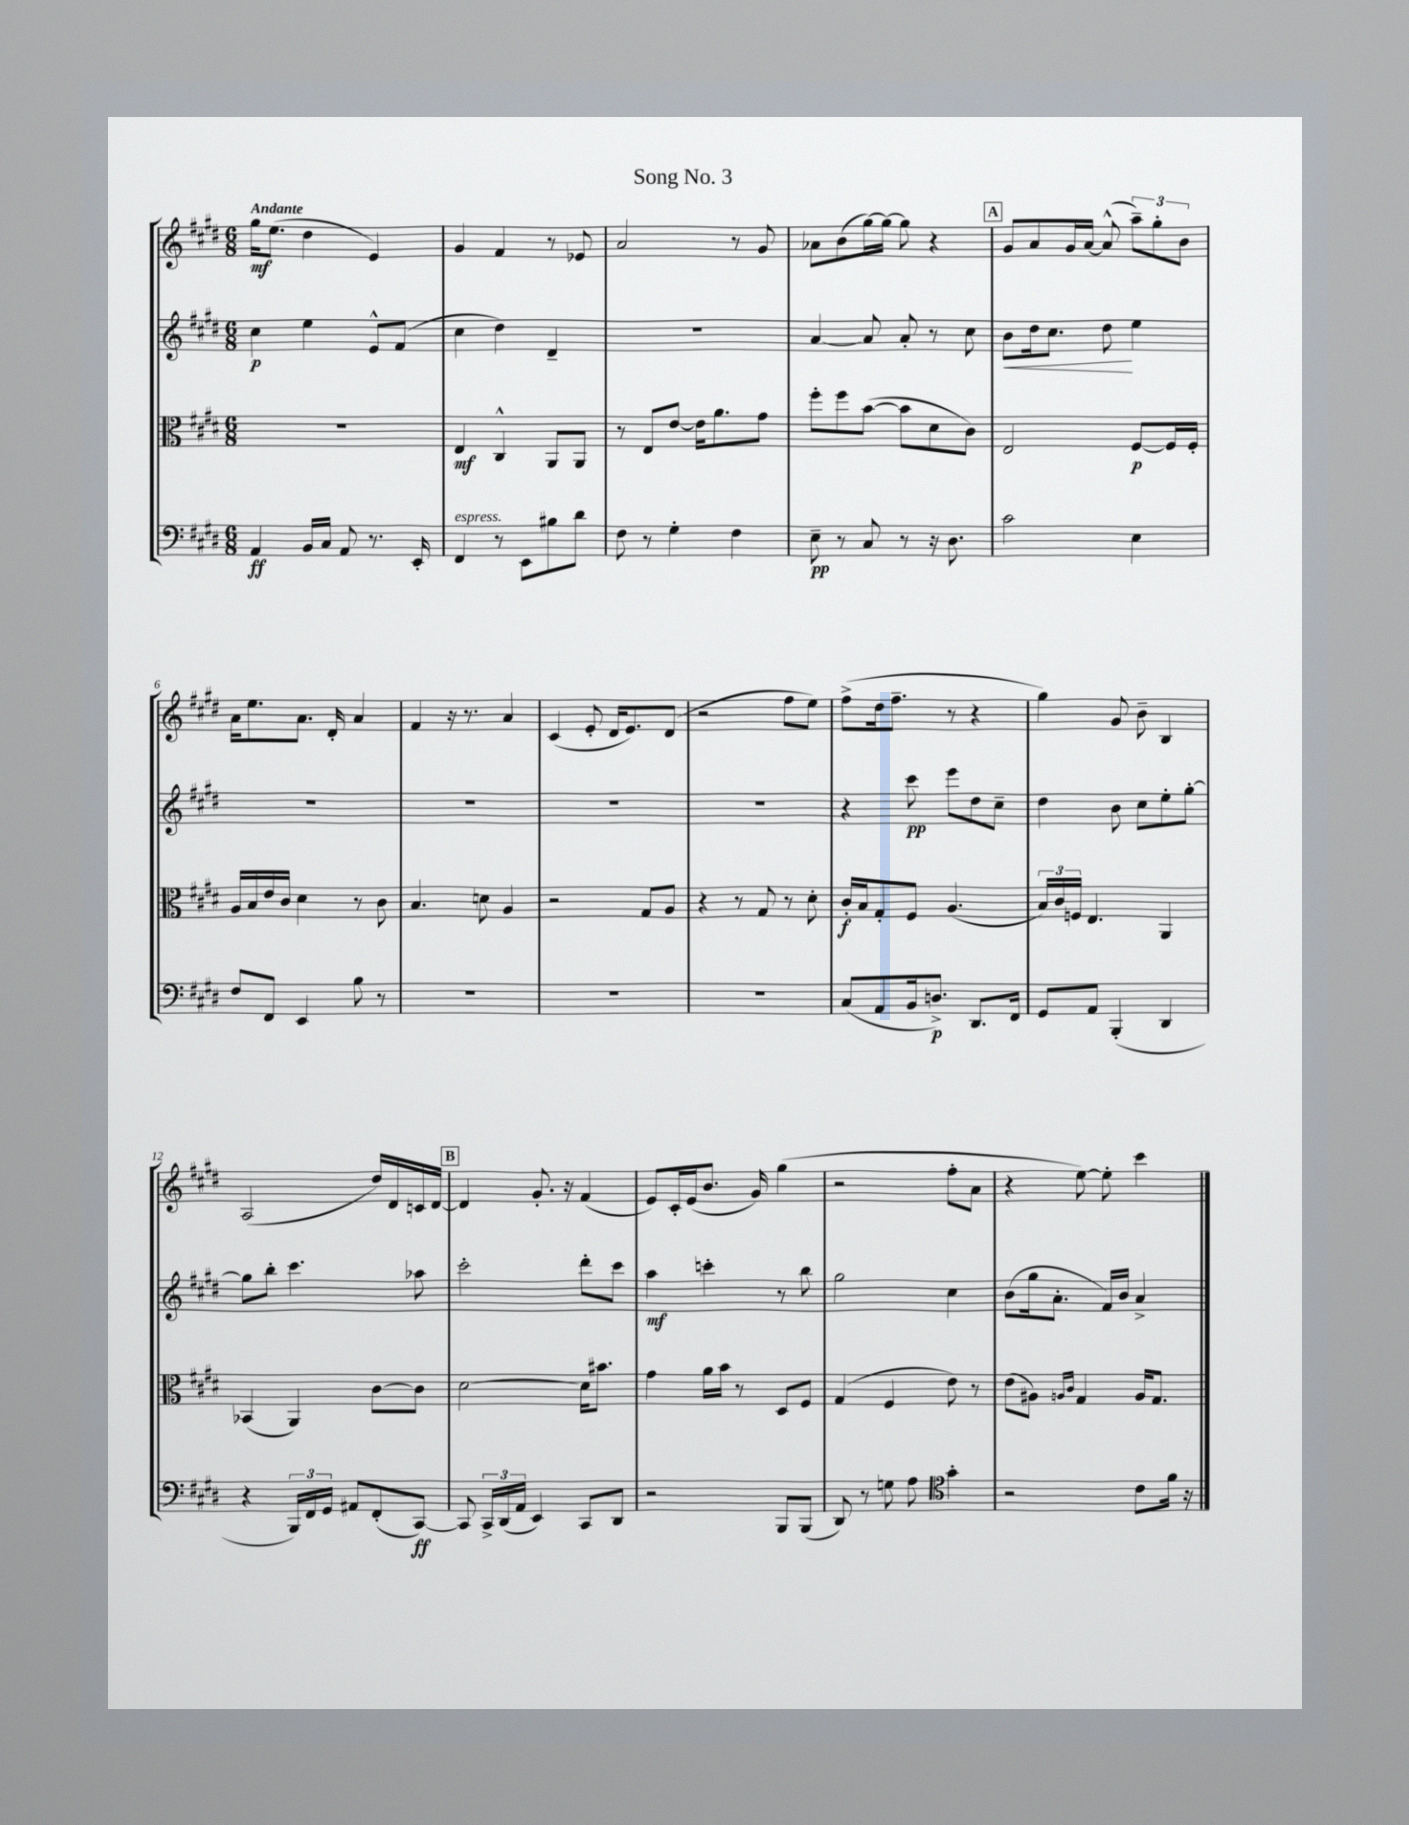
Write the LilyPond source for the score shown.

\header { title = "Song No. 3" }
<<
\new StaffGroup <<
\new Staff = "s0" {
    \clef treble \key e \major \numericTimeSignature \time 6/8 \tempo "Andante"
    \autoBeamOff gis''16[\mf e''8.]( dis''4 e'4) |
    gis'4 fis'4 r8 ees'8 |
    a'2 r8 gis'8 |
    aes'8[ b'8( gis''16~) gis''16]~ gis''8 r4 |
    \mark \markup { \box "A" } gis'8[ a'8 gis'16 a'16]~ a'8-^( \tuplet 3/2 { a''8[--) gis''8-. b'8] } |
    a'16[ e''8. a'8.] dis'16-. a'4 |
    fis'4 r16 r8. a'4 |
    cis'4( e'8-. dis'16[ e'8.) dis'8]( |
    r2 fis''8[ e''8]) |
    fis''8[->( dis''16 fis''8.]-- r8 r4 |
    gis''4) gis'8 b'8-- b4 |
    a2( dis''16[) dis'16 c'16 dis'16]~ |
    \mark \markup { \box "B" } dis'4 gis'8.-. r16 fis'4( |
    e'8[) cis'16-. e'16( b'8.] gis'16) gis''4( |
    r2 fis''8[-. a'8] |
    r4 e''8~) e''8-. cis'''4 \bar "|." |
}
\new Staff = "s1" {
    \clef treble \key e \major \numericTimeSignature \time 6/8
    \autoBeamOff cis''4\p e''4 e'8[-^ fis'8]( |
    cis''4 dis''4) dis'4-- |
    R2. |
    a'4~ a'8 a'8-. r8 cis''8 |
    \mark \markup { \box "A" } b'8[\< dis''16 cis''8.] dis''8\! e''4 |
    R2. |
    R2. |
    R2. |
    R2. |
    r4 cis'''8\pp e'''8[ dis''8 cis''8]-- |
    dis''4 b'8 cis''8[ e''8-. gis''8]~-. |
    gis''8[ b''8]-. cis'''4. aes''8 |
    \mark \markup { \box "B" } cis'''2-. dis'''8[-. cis'''8] |
    a''4\mf c'''4-. r8 b''8 |
    gis''2 cis''4 |
    b'8[( gis''16 a'8.]-. fis'16[) b'16] a'4-> \bar "|." |
}
\new Staff = "s2" {
    \clef alto \key e \major \numericTimeSignature \time 6/8
    \autoBeamOff R2. |
    e4\mf cis4-^ a,8[ a,8] |
    r8 e8[ e'8]~ e'16[ a'8. gis'8] |
    fis''8[-. fis''8 b'8]~( b'8[ dis'8 cis'8]) |
    \mark \markup { \box "A" } e2 fis8[~\p fis16 fis16]-. |
    a16[ b16 e'16 cis'16] dis'4 r8 cis'8 |
    b4. d'8 a4 |
    r2 gis8[ a8] |
    r4 r8 gis8 r8 dis'8-. |
    cis'16[-.\f b16 gis8-. fis8] a4.( |
    \tuplet 3/2 { b16[) cis'16 f16] } e4. a,4 |
    bes,4( a,4) cis'8[~ cis'8] |
    \mark \markup { \box "B" } dis'2~ dis'16[ bis'8.] |
    gis'4 a'16[ b'16] r8 dis8[ fis8] |
    gis4( fis4 e'8) r8 |
    e'8[( ais8]) \grace { a16[ cis'16] } gis4 a16[ gis8.] \bar "|." |
}
\new Staff = "s3" {
    \clef bass \key e \major \numericTimeSignature \time 6/8
    \autoBeamOff a,4\ff b,16[ cis16] a,8 r8. e,16-. |
    fis,4^\markup { \italic "espress." } r8 e,8[ bis8 dis'8] |
    fis8 r8 gis4-. fis4 |
    e8--\pp r8 cis8 r8 r16 dis8. |
    \mark \markup { \box "A" } cis'2 e4 |
    fis8[ fis,8] e,4 b8 r8 |
    R2. |
    R2. |
    R2. |
    cis8[( a,8 b,16 d8.]->\p) dis,8.[ fis,16] |
    gis,8[ a,8] b,,4-.( dis,4 |
    r4 \tuplet 3/2 { b,,16[) fis,16 gis,16] } ais,8[ fis,8-.( cis,8]~\ff) |
    \mark \markup { \box "B" } cis,8 \tuplet 3/2 { cis,16[-> dis,16( a,16] } e,4) cis,8[ dis,8] |
    r2 b,,8[ b,,8]( |
    dis,8) r8 g8 a8 \clef tenor gis'4-. |
    r2 cis'8[ fis'16] r16 \bar "|." |
}
>>
>>
